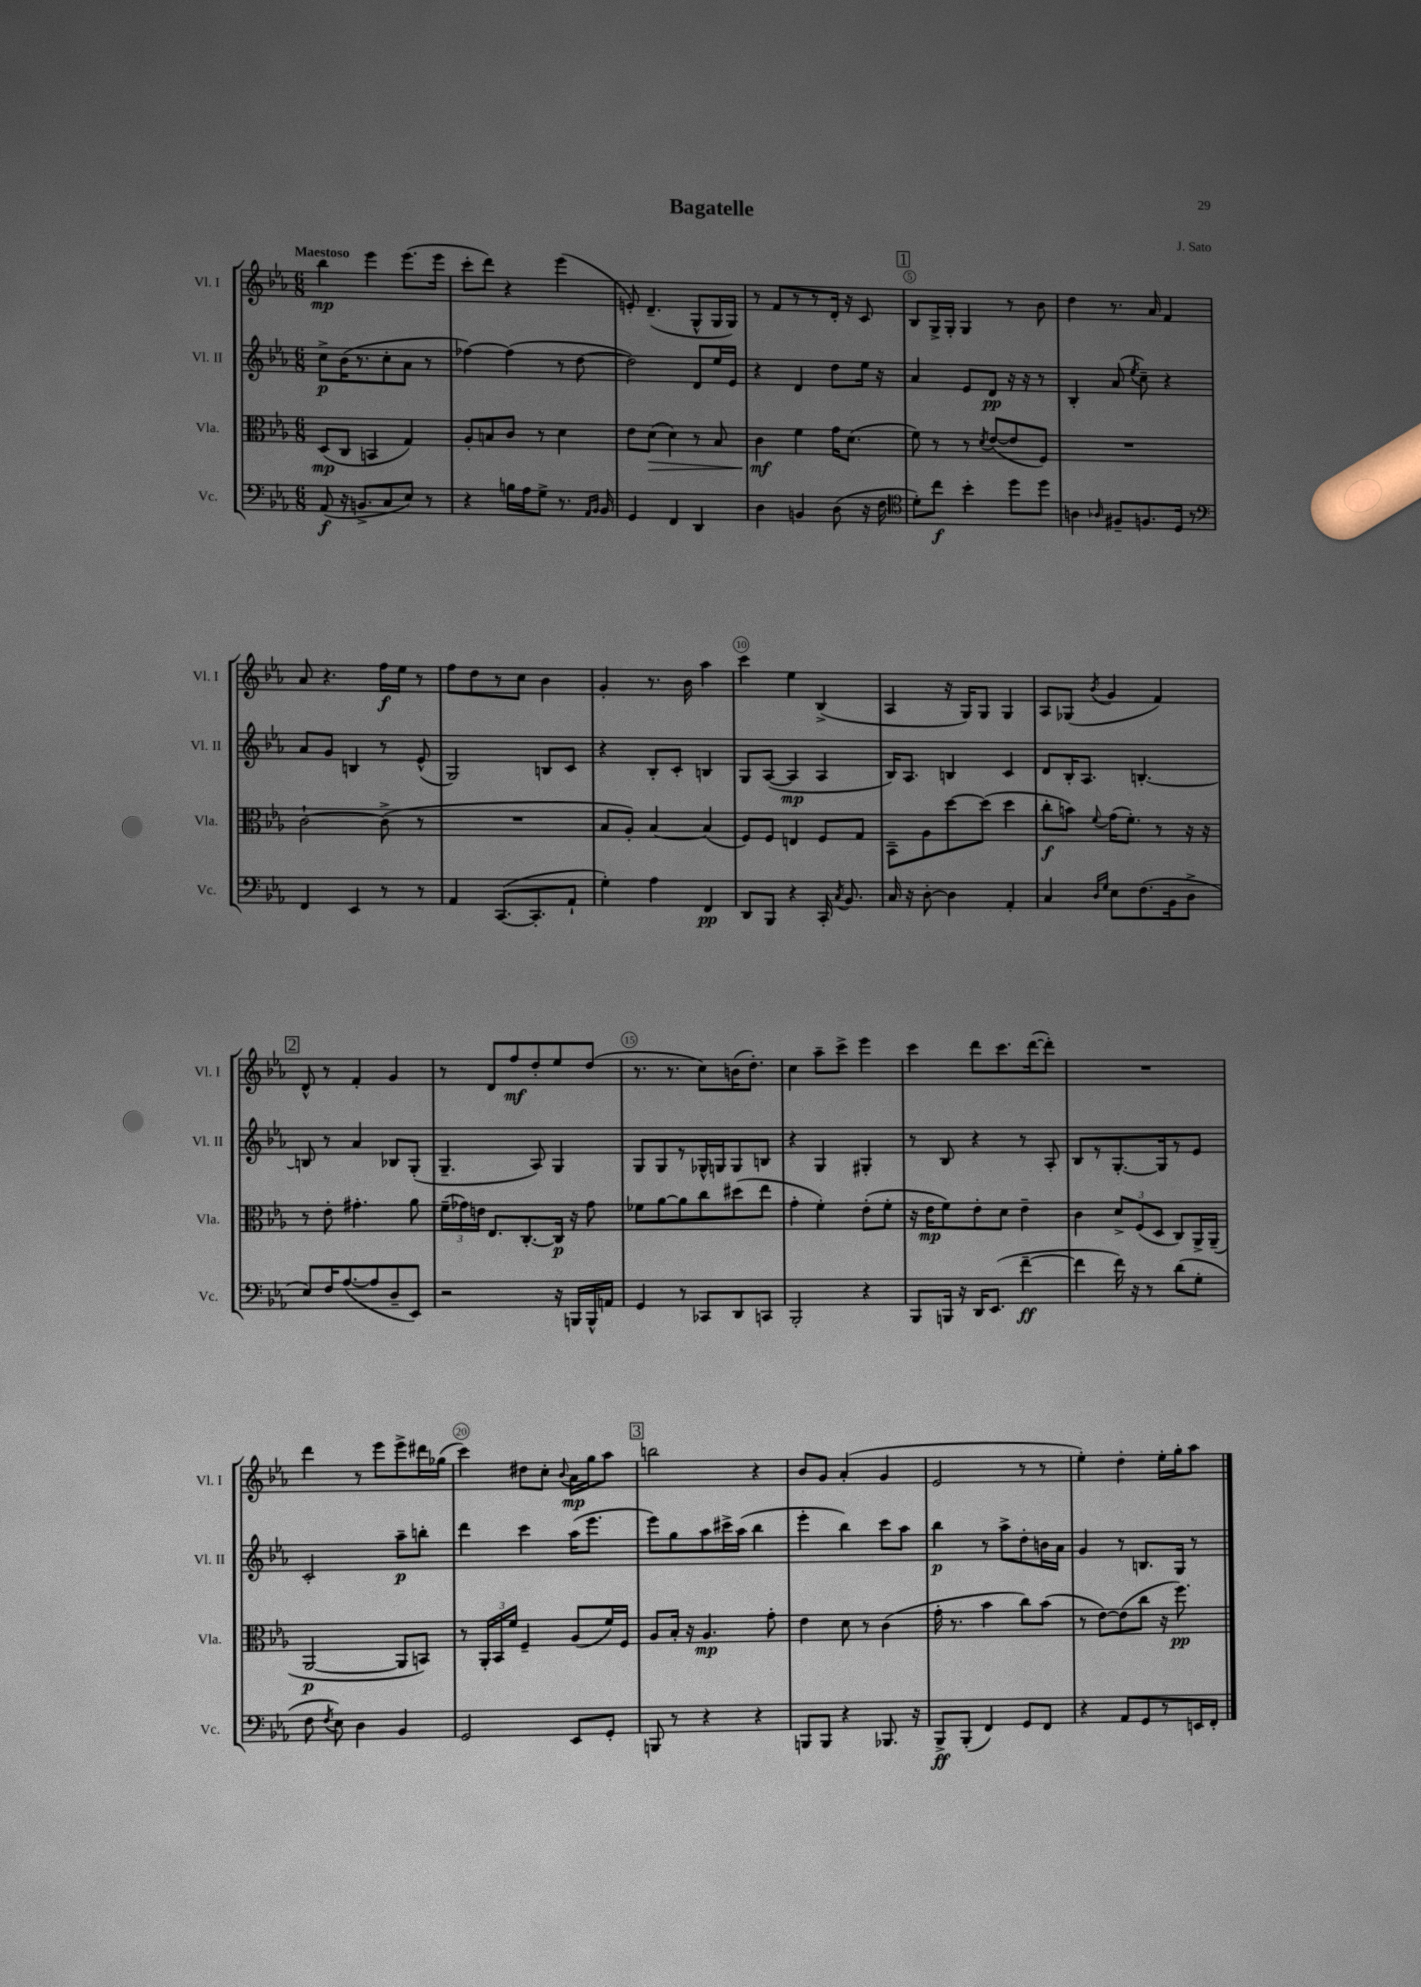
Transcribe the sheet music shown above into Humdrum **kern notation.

**kern	**dynam	**kern	**dynam	**kern	**dynam	**kern	**dynam
*part4	*part4	*part3	*part3	*part2	*part2	*part1	*part1
*staff4	*staff4	*staff3	*staff3	*staff2	*staff2	*staff1	*staff1
*I"Vc.	*	*I"Vla.	*	*I"Vl. II	*	*I"Vl. I	*
*I'Vc.	*	*I'Vla.	*	*I'Vl. II	*	*I'Vl. I	*
*clefF4	*	*clefC3	*	*clefG2	*	*clefG2	*
*k[b-e-a-]	*	*k[b-e-a-]	*	*k[b-e-a-]	*	*k[b-e-a-]	*
*M6/8	*	*M6/8	*	*M6/8	*	*M6/8	*
=1	=1	=1	=1	=1	=1	=1	=1
!	!	!	!	!	!	!LO:TX:a:B:t=Maestoso	!
(8AA-/	f	(8D/L	mp	8cc^\L	p	4bb-\	mp
16r	.	8C/J	.	(16b-\K	.	.	.
8.BBn^/L	.	.	.	8.r	.	.	.
.	.	4BBn/	.	.	.	4eee-\	.
8C/	.	.	.	8cc'\	.	.	.
8E-/J)	.	4G/)	.	8a-\J	.	(8.eee-\L	.
8r	.	.	.	8r	.	.	.
.	.	.	.	.	.	16eee-\Jk	.
=2	=2	=2	=2	=2	=2	=2	=2
4r	.	8A-'/L	.	[4ff-X\)	.	8ccc'\L	.
.	.	8Bn/	.	.	.	8ddd\J)	.
16Bn\LL	.	8c/J	.	(4ff-\]	.	4r	.
16A-\J	.	.	.	.	.	.	.
8G^\J	.	8r	.	.	.	.	.
8.r	.	4d\	.	8r	.	(4eee-\	.
.	.	.	.	[8dd\	.	.	.
16qqAA-/LL	.	.	.	.	.	.	.
16qqBB-/JJ	.	.	.	.	.	.	.
16BB-/	.	.	.	.	.	.	.
=3	=3	=3	=3	=3	=3	=3	=3
4GG/	.	8e-\L	.	2dd\])	.	8en'/)	.
!	!	!	!LO:HP:b	!	!	!	!
.	.	(8d\J	>	.	.	(4.d~/	.
4FF/	.	4d\)	.	.	.	.	.
4DD/	.	8r	.	8d/L	.	8G^^/L	.
.	.	8B-/	.	16ee-/L	.	16G/L	.
.	.	.	.	16e-/JJ	.	16G/JJ)	.
=4	=4	=4	=4	=4	=4	=4	=4
4D\	.	4c\	mf	4r	.	8r	.
.	.	.	.	.	.	8f/L	.
4BBn/	.	4f\	]	4d/	.	8r	.
.	.	.	.	.	.	8r	.
(8D\	.	16g\KL	.	8dd\L	.	16d'/Jk	.
.	.	(8.d\J	.	.	.	16r	.
16r	.	.	.	16ee-\Jk	.	8c/	.
16F\	.	.	.	16r	.	.	.
!!LO:REH:place=s1:t=1
=5	=5	=5	=5	=5	=5	=5	=5
*clefC4	*	*	*	*	*	*	*
8d'\L)	.	8f\)	.	4a-/	.	8B-/L	.
8cc\J	f	8r	.	.	.	16G^/L	.
.	.	.	.	.	.	16G'/JJ	.
4b-'\	.	8r	.	8e-/L	.	4G/	.
.	.	8qd/	.	.	.	.	.
.	.	([8e-/L	.	8d/J	pp	.	.
8dd\L	.	8e-/]	.	16r	.	8r	.
.	.	.	.	16r	.	.	.
8dd\J	.	8F/J)	.	8r	.	8b-\	.
=6	=6	=6	=6	=6	=6	=6	=6
4An\	.	2.r	.	4B-'/	.	4dd\	.
16qqA-X/	.	.	.	.	.	.	.
8F#X~/L	.	.	.	(8a-/	.	8.r	.
.	.	.	.	8qee-/	.	.	.
8.Fn/	.	.	.	8cc~\)	.	.	.
.	.	.	.	.	.	16a-/	.
.	.	.	.	4r	.	4f/	.
16D/Jk	.	.	.	.	.	.	.
8r	.	.	.	.	.	.	.
!!LO:LB:g=z
=7	=7	=7	=7	=7	=7	=7	=7
*clefF4	*	*	*	*	*	*	*
4FF/	.	[2c`\	.	8a-/L	.	8a-/	.
.	.	.	.	8g/J	.	4.r	.
4EE-/	.	.	.	4Bn/	.	.	.
8r	.	(8c^\]	.	8r	.	16ff\LL	f
.	.	.	.	.	.	16ee-\JJ	.
8r	.	8r	.	(8e-^^/	.	8r	.
=8	=8	=8	=8	=8	=8	=8	=8
4AA-/	.	2.r	.	2G/)	.	8ff\L	.
.	.	.	.	.	.	8dd\	.
([8.CC/L	.	.	.	.	.	8r	.
.	.	.	.	.	.	8cc\J	.
8.CC'/]	.	.	.	.	.	.	.
.	.	.	.	8Bn/L	.	4b-\	.
8AA-`/J	.	.	.	8c/J	.	.	.
=9	=9	=9	=9	=9	=9	=9	=9
4G'\)	.	8B-/L	.	4r	.	4g'/	.
.	.	8A-'/J)	.	.	.	.	.
4A-\	.	[4B-/	.	8B-'/L	.	8.r	.
.	.	.	.	8c'/J	.	.	.
.	.	.	.	.	.	16b-\	.
4FF/	pp	(4B-/]	.	4Bn/	.	4aa-\	.
=10	=10	=10	=10	=10	=10	=10	=10
8DD/L	.	8F/L)	.	8G/L	.	4ccc\	.
8BBB-/J	.	8F/J	.	([8A-/J	.	.	.
4r	.	4En/	.	4A-/]	mp	4ee-\	.
16CC'/	.	8F/L	.	4A-/	.	(4B-^/	.
8qC/	.	.	.	.	.	.	.
8.BB-/	.	.	.	.	.	.	.
.	.	8G/J	.	.	.	.	.
=11	=11	=11	=11	=11	=11	=11	=11
16C/	.	8BB-~\L	.	16B-/KL)	.	4A-/	.
16r	.	.	.	8.A-/J	.	.	.
[8D'\	.	8A-\	.	.	.	.	.
4D\]	.	[8dd\	.	4Bn/	.	16r	.
.	.	.	.	.	.	16G/KL)	.
.	.	(8dd\J]	.	.	.	8G/J	.
4AA-'/	.	4dd\	.	4c/	.	4G/	.
=12	=12	=12	=12	=12	=12	=12	=12
4C/	.	8cc'\L	f	8d/L	.	8A-/L	.
.	.	8bn\J)	.	16B-'/K	.	(8G-X/J	.
.	.	.	.	8.A-/J	.	.	.
16qqD/LL	.	.	.	.	.	.	.
16qqG/JJ	.	8qqf/	.	.	.	8qb-/	.
8E-\L	.	(16g\KL	.	.	.	4g/	.
.	.	8.f'\J)	.	.	.	.	.
(8.F\	.	.	.	[4.Bn'/	.	.	.
.	.	8r	.	.	.	4f/)	.
16BB-\k	.	.	.	.	.	.	.
8D^\J	.	16r	.	.	.	.	.
.	.	16r	.	.	.	.	.
!!LO:LB:g=z
!!LO:REH:place=s1:t=2
=13	=13	=13	=13	=13	=13	=13	=13
8E-/L)	.	8r	.	8Bn/]	.	8d^^/	.
16F/K	.	8e-'\	.	8r	.	8r	.
([8.A-/	.	.	.	.	.	.	.
.	.	4.g#X'\	.	4a-/	.	4f'/	.
8A-/]	.	.	.	.	.	.	.
8D~/	.	.	.	8B-X/L	.	4g/	.
8EE-/J)	.	8a-\	.	(8G'/J	.	.	.
=14	=14	=14	=14	=14	=14	=14	=14
2r	.	(24f~\LL	.	4.G~/	.	8r	.
.	.	24g-X\)	.	.	.	.	.
.	.	24en\JJ	.	.	.	.	.
.	.	8.E-/L	.	.	.	8d/L	.
.	.	.	.	.	.	8ff/	mf
.	.	[8.C'/	.	.	.	.	.
.	.	.	.	8A-/)	.	8dd'/	.
16r	.	16C/Jk]	p	4G/	.	8ee-/	.
16BBBn/LL	.	16r	.	.	.	.	.
16BBB^^/	.	8g-\	.	.	.	(8dd/J	.
16AAn/JJ	.	.	.	.	.	.	.
=15	=15	=15	=15	=15	=15	=15	=15
4GG/	.	8f-X\L	.	8G/L	.	8.r	.
.	.	[8a-\	.	8G/	.	.	.
.	.	.	.	.	.	8.r	.
8r	.	8a-\]	.	8r	.	.	.
8CC-X/L	.	8cc\	.	16G-X^^/L	.	8cc\L)	.
.	.	.	.	16Gn/J	.	.	.
8DD/	.	(8dd#X\	.	8G/	.	(16bn\K	.
.	.	.	.	.	.	8.dd'\J)	.
8CCn/J	.	8ee-\J	.	8Bn/J	.	.	.
=16	=16	=16	=16	=16	=16	=16	=16
2BBB-'/	.	4g'\	.	4r	.	4cc\	.
.	.	4f'\)	.	4G/	.	8aa-~\L	.
.	.	.	.	.	.	8ccc^\J	.
4r	.	(8e-'\L	.	4G#X'/	.	4eee-\	.
.	.	8f'\J	.	.	.	.	.
=17	=17	=17	=17	=17	=17	=17	=17
8BBB-/L	.	16r	.	8r	.	4ccc\	.
.	.	16e-\KL	mp	.	.	.	.
16BBBn/Jk	.	8f\)	.	8B-/	.	.	.
16r	.	.	.	.	.	.	.
16DD/KL	.	8e-'\	.	4r	.	8ddd\L	.
(8.EE-/J	.	.	.	.	.	.	.
.	.	8d\J	.	.	.	8.ccc\	.
[4f~\	ff	4e-~\	.	8r	.	.	.
.	.	.	.	.	.	([16ddd\k	.
.	.	.	.	8A-'/	.	8ddd'\J])	.
=18	=18	=18	=18	=18	=18	=18	=18
4f\]	.	4c\	.	8B-/L	.	2.r	.
.	.	.	.	8r	.	.	.
16f\)	.	12d^/L	.	[8.G'/	.	.	.
16r	.	.	.	.	.	.	.
.	.	(12F/	.	.	.	.	.
8r	.	.	.	.	.	.	.
.	.	12D/J	.	.	.	.	.
.	.	.	.	16G/k]	.	.	.
(8d\L	.	8C/L)	.	8r	.	.	.
8G'\J	.	16AA-^/L	.	8e-/J	.	.	.
.	.	(16AA-~/JJ	.	.	.	.	.
!!LO:LB:g=z
=19	=19	=19	=19	=19	=19	=19	=19
8F\	.	[2AA-/	p	2c'/	.	4ddd\	.
8qF/	.	.	.	.	.	.	.
8E-\)	.	.	.	.	.	.	.
4D\	.	.	.	.	.	8r	.
.	.	.	.	.	.	8eee-\L	.
4BB-/	.	8AA-/L]	.	8aa-~\L	p	8eee-^\	.
.	.	8BBn/J)	.	8bbn'\J	.	16ddd#X\L	.
.	.	.	.	.	.	(16gg-X\JJ	.
=20	=20	=20	=20	=20	=20	=20	=20
2GG/	.	8r	.	4ddd\	.	4ccc\)	.
.	.	24AA-'/LL	.	.	.	.	.
.	.	24BB-/	.	.	.	.	.
.	.	24f/JJ	.	.	.	.	.
.	.	4F~/	.	4ccc\	.	8dd#X\L	.
.	.	.	.	.	.	8cc'\J	.
.	.	.	.	.	.	8qqb-/	.
8EE-/L	.	(8A-/L	.	(16aa-\KL	.	16a-\LL	mp
.	.	.	.	8.eee-\J	.	16gg\J	.
8GG'/J	.	16f/L)	.	.	.	8aa-\J	.
.	.	16F/JJ	.	.	.	.	.
!!LO:REH:place=s1:t=3
=21	=21	=21	=21	=21	=21	=21	=21
8BBBn/	.	8A-/L	.	8eee-\L)	.	2bbn\	.
8r	.	16B-'/Jk	.	8gg\	.	.	.
.	.	16r	.	.	.	.	.
4r	.	4.A-/	mp	8aa-\	.	.	.
.	.	.	.	16ccc#X^\L	.	.	.
.	.	.	.	(16aa-\JJ	.	.	.
4r	.	.	.	4bb-\	.	4r	.
.	.	8g'\	.	.	.	.	.
=22	=22	=22	=22	=22	=22	=22	=22
8BBBn/L	.	4e-\	.	4eee-'\	.	8b-/L	.
8BBB/J	.	.	.	.	.	8g/J	.
4r	.	8d\	.	4bb-\)	.	(4a-'/	.
.	.	8r	.	.	.	.	.
8.BBB-X/	.	(4c\	.	8ccc\L	.	4g/	.
.	.	.	.	8aa-\J	.	.	.
16r	.	.	.	.	.	.	.
=23	=23	=23	=23	=23	=23	=23	=23
8BBB-^/L	ff	16g'\	.	4bb-\	p	2e-/	.
.	.	8.r	.	.	.	.	.
(8BBB-'/J	.	.	.	.	.	.	.
4FF/)	.	4b-\	.	8r	.	.	.
.	.	.	.	8aa-^\L	.	.	.
8GG/L	.	8cc\L)	.	8dd'\	.	8r	.
8FF/J	.	(8b-\J	.	16bn\L	.	8r	.
.	.	.	.	16a-\JJ	.	.	.
=24	=24	=24	=24	=24	=24	=24	=24
4r	.	8r	.	4g/	.	4ee-'\)	.
.	.	[8e-\L)	.	.	.	.	.
8AA-/L	.	(8e-\]	.	8r	.	4dd'\	.
8GG/	.	8cc\J	.	8.Bn/L	.	.	.
8r	.	16r	.	.	.	16ee-'\LL	.
.	.	8.ff\)	pp	16G/Jk	.	16gg'\J	.
16EEn/L	.	.	.	8r	.	8aa-\J	.
16FF'/JJ	.	.	.	.	.	.	.
==	==	==	==	==	==	==	==
*-	*-	*-	*-	*-	*-	*-	*-
